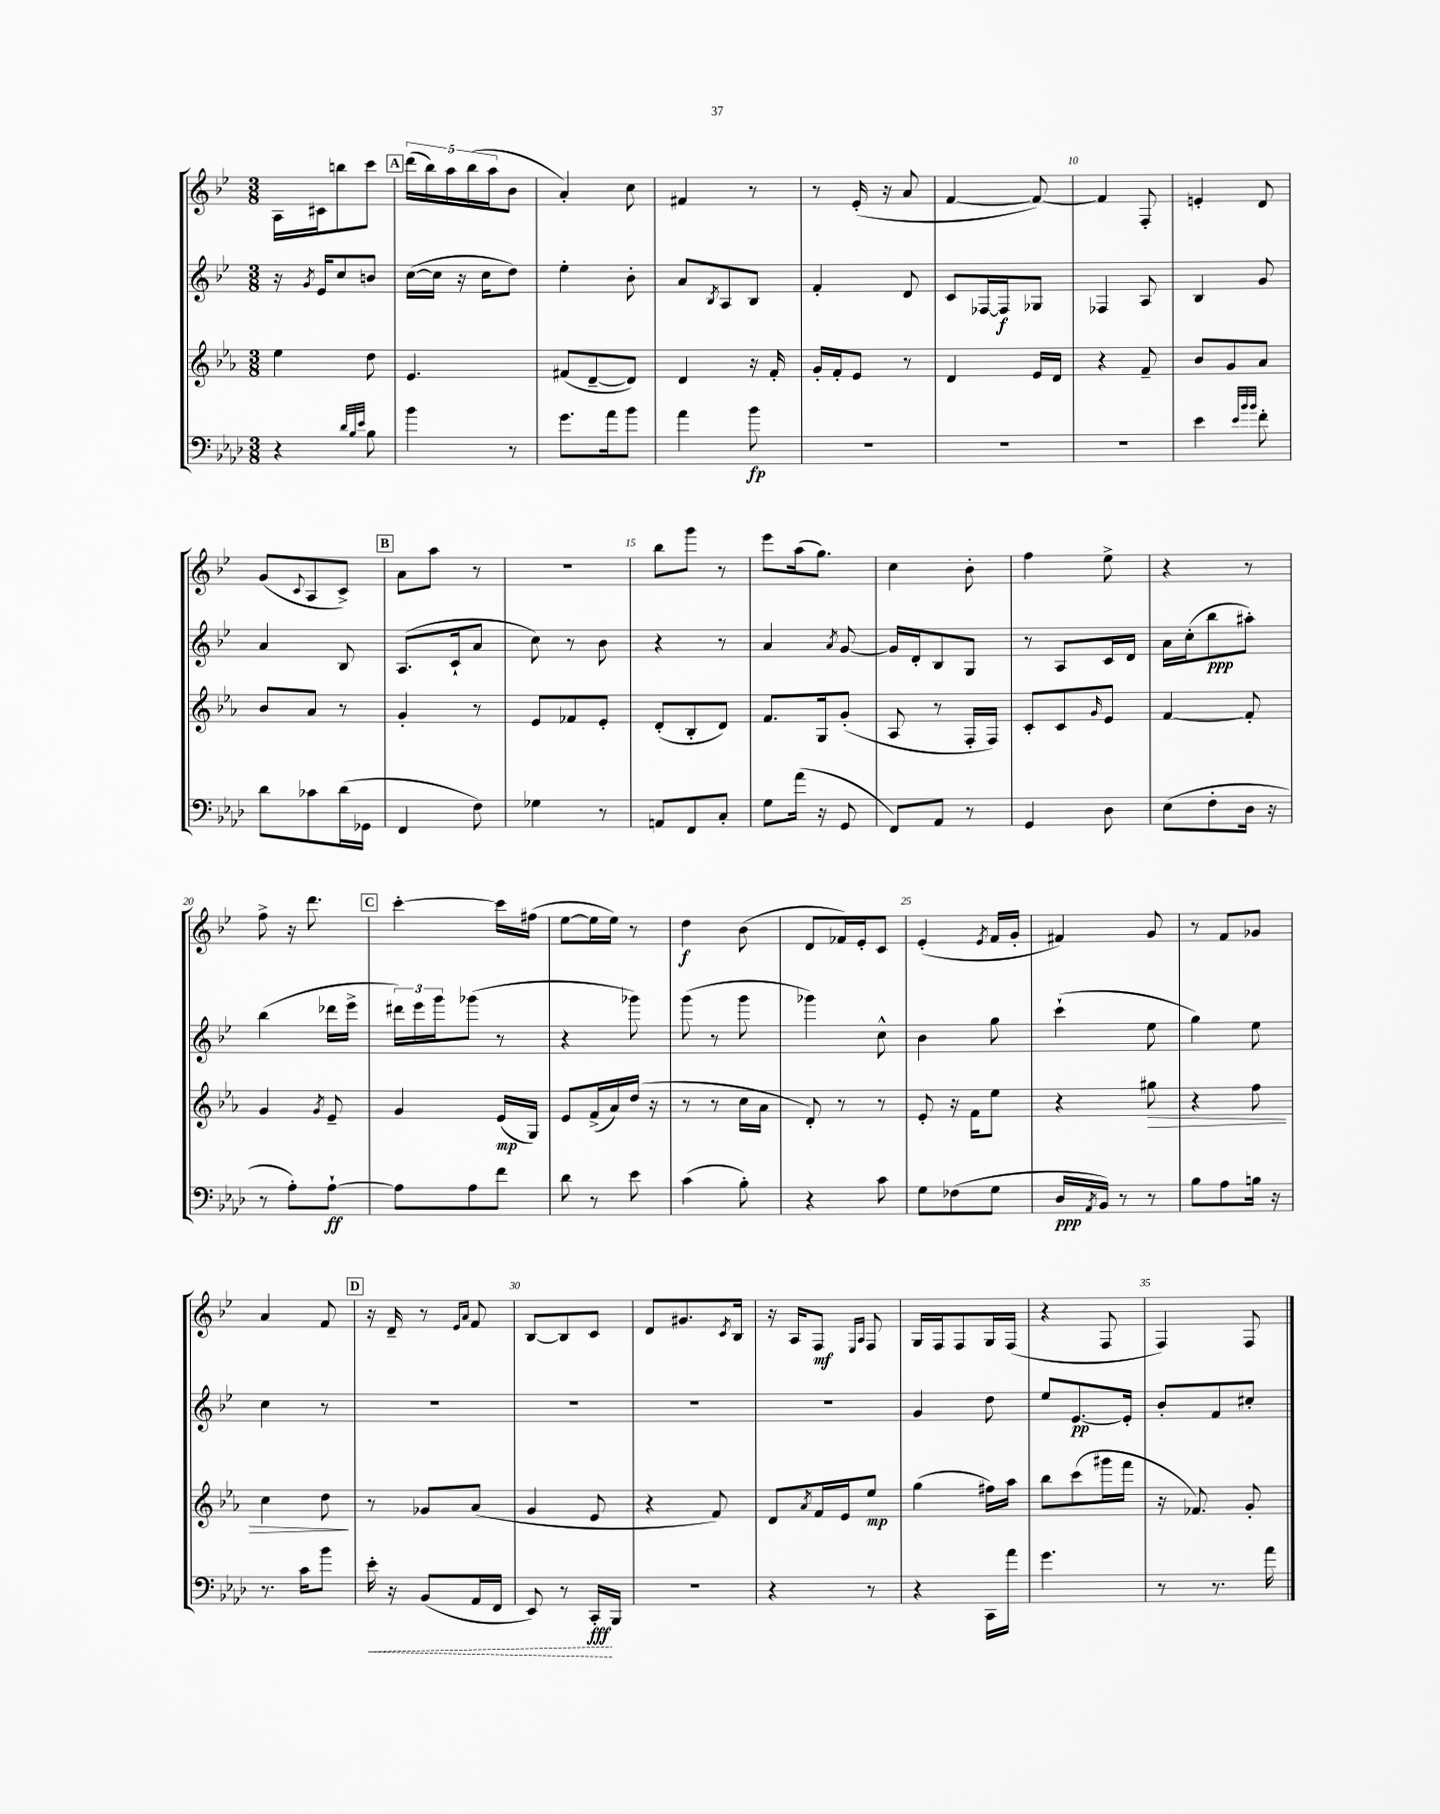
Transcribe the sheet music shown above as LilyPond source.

<<
\new StaffGroup <<
\new Staff = "s0" {
    \clef treble \key bes \major \numericTimeSignature \time 3/8
    a16 cis'16 b''8 c'''8 |
    \mark \markup { \box "A" } \tuplet 5/4 { d'''16( bes''16) a''16 bes''16( a''16 } bes'8 |
    a'4-.) c''8 |
    fis'4 r8 |
    r8 ees'16-.( r16 a'8 |
    f'4~ f'8~) |
    f'4 f8-. |
    e'4-. d'8 |
    g'8( \appoggiatura { c'8 } a8 c'8->) |
    \mark \markup { \box "B" } a'8 a''8 r8 |
    R4. |
    bes''8 g'''8 r8 |
    ees'''8 a''16( g''8.) |
    c''4 bes'8-. |
    f''4 ees''8-> |
    r4 r8 |
    f''8-> r16 d'''8. |
    \mark \markup { \box "C" } c'''4~-. c'''16 fis''16( |
    ees''8~ ees''16 ees''16) r8 |
    d''4\f bes'8( |
    d'8 fes'16) ees'16-. c'8 |
    ees'4-.( \acciaccatura { ees'8 } f'16 g'16-. |
    fis'4) g'8 |
    r8 f'8 ges'8 |
    a'4 f'8 |
    \mark \markup { \box "D" } r16 d'16-- r8 \grace { ees'16 a'16 } f'8 |
    bes8~ bes8 c'8 |
    d'8 gis'8. \acciaccatura { c'8 } bes16 |
    r16 a16 f8\mf \grace { ees16 a16 } f8 |
    g16 f16 f8 g16 f16( |
    r4 f8 |
    f4) f8 \bar "|." |
}
\new Staff = "s1" {
    \clef treble \key bes \major \numericTimeSignature \time 3/8
    r16 \acciaccatura { g'8 } ees'16 c''8 b'8 |
    \mark \markup { \box "A" } c''16~( c''16 r16 c''16 d''8) |
    ees''4-. bes'8-. |
    a'8 \acciaccatura { bes8 } a8 bes8 |
    f'4-. d'8 |
    c'8 fes16~ fes16\f ges8 |
    fes4 a8 |
    bes4 g'8 |
    a'4 bes8 |
    \mark \markup { \box "B" } a8.( c'16-! a'8 |
    c''8) r8 bes'8 |
    r4 r8 |
    a'4 \acciaccatura { a'8 } g'8~ |
    g'16 d'16-. bes8 g8 |
    r8 a8 c'16 d'16 |
    a'16 c''16-.( bes''8\ppp ais''8-.) |
    bes''4( des'''16 ees'''16-> |
    \mark \markup { \box "C" } \tuplet 3/2 { dis'''16) ees'''16 g'''16 } ges'''8( r8 |
    r4 ges'''8) |
    g'''8( r8 g'''8 |
    ges'''4) c''8-^ |
    bes'4 g''8 |
    c'''4-!( ees''8 |
    g''4) ees''8 |
    c''4 r8 |
    \mark \markup { \box "D" } R4. |
    R4. |
    R4. |
    R4. |
    g'4 d''8 |
    ees''8 ees'8.~\pp ees'16-. |
    bes'8-. f'8 cis''8-. \bar "|." |
}
\new Staff = "s2" {
    \clef treble \key ees \major \numericTimeSignature \time 3/8
    ees''4 d''8 |
    \mark \markup { \box "A" } ees'4. |
    fis'8( d'8~-- d'8) |
    d'4 r16 f'16-. |
    g'16-. f'16-. ees'8 r8 |
    d'4 ees'16 d'16 |
    r4 f'8-- |
    bes'8 g'8 aes'8 |
    bes'8 aes'8 r8 |
    \mark \markup { \box "B" } g'4-. r8 |
    ees'8 fes'8 ees'8-. |
    d'8-.( bes8-. d'8) |
    f'8. g16 g'8-.( |
    aes8 r8 f16-. f16) |
    c'8-. c'8 \grace { g'16 } ees'8 |
    f'4~ f'8-. |
    g'4 \acciaccatura { g'8 } ees'8-- |
    \mark \markup { \box "C" } g'4 ees'16\mp( g16) |
    ees'8 f'16->( aes'16) d''16( r16 |
    r8 r8 c''16 aes'16 |
    d'8-.) r8 r8 |
    ees'8-. r16 f'16 ees''8 |
    r4 gis''8\> |
    r4 f''8 |
    c''4 d''8\! |
    \mark \markup { \box "D" } r8 ges'8 aes'8( |
    g'4 ees'8 |
    r4 f'8) |
    d'8 \acciaccatura { aes'8 } f'16 ees'16 ees''8\mp |
    g''4( fis''16) aes''16 |
    bes''8 c'''8( gis'''16 f'''16 |
    r16 fes'8.) g'8-. \bar "|." |
}
\new Staff = "s3" {
    \clef bass \key aes \major \numericTimeSignature \time 3/8
    r4 \grace { des'32 bes32 ees'32 } bes8 |
    \mark \markup { \box "A" } bes'4 r8 |
    g'8. aes'16 bes'8 |
    aes'4 bes'8\fp |
    R4. |
    R4. |
    R4. |
    ees'4 \grace { ees'32 bes'32 bes'32 } f'8-. |
    des'8 ces'8 des'16( ges,16 |
    \mark \markup { \box "B" } f,4 f8) |
    ges4 r8 |
    a,8 f,8 c8-. |
    g8 aes'16( r16 g,8 |
    f,8) aes,8 r8 |
    g,4 des8 |
    ees8( f8-. des16 r16 |
    r8 aes8-.) aes8~-!\ff |
    \mark \markup { \box "C" } aes8 aes8 f'8 |
    des'8 r8 ees'8 |
    c'4( bes8-.) |
    r4 c'8 |
    g8 fes8( g8 |
    des16\ppp \acciaccatura { aes,8 } bes,16) r8 r8 |
    bes8 aes8 b16 r16 |
    r8. c'16 bes'8 |
    \mark \markup { \box "D" } \once \override Hairpin.style = #'dashed-line ees'16-.\< r16 bes,8( aes,16 f,16 |
    ees,8) r8 c,16-.\fff\! bes,,16 |
    R4. |
    r4 r8 |
    r4 c,16 aes'16 |
    g'4. |
    r8 r8. aes'16 \bar "|." |
}
>>
>>
\layout { \context { \Score currentBarNumber = #4 \override BarNumber.break-visibility = ##(#f #t #t) barNumberVisibility = #(every-nth-bar-number-visible 5) } }
